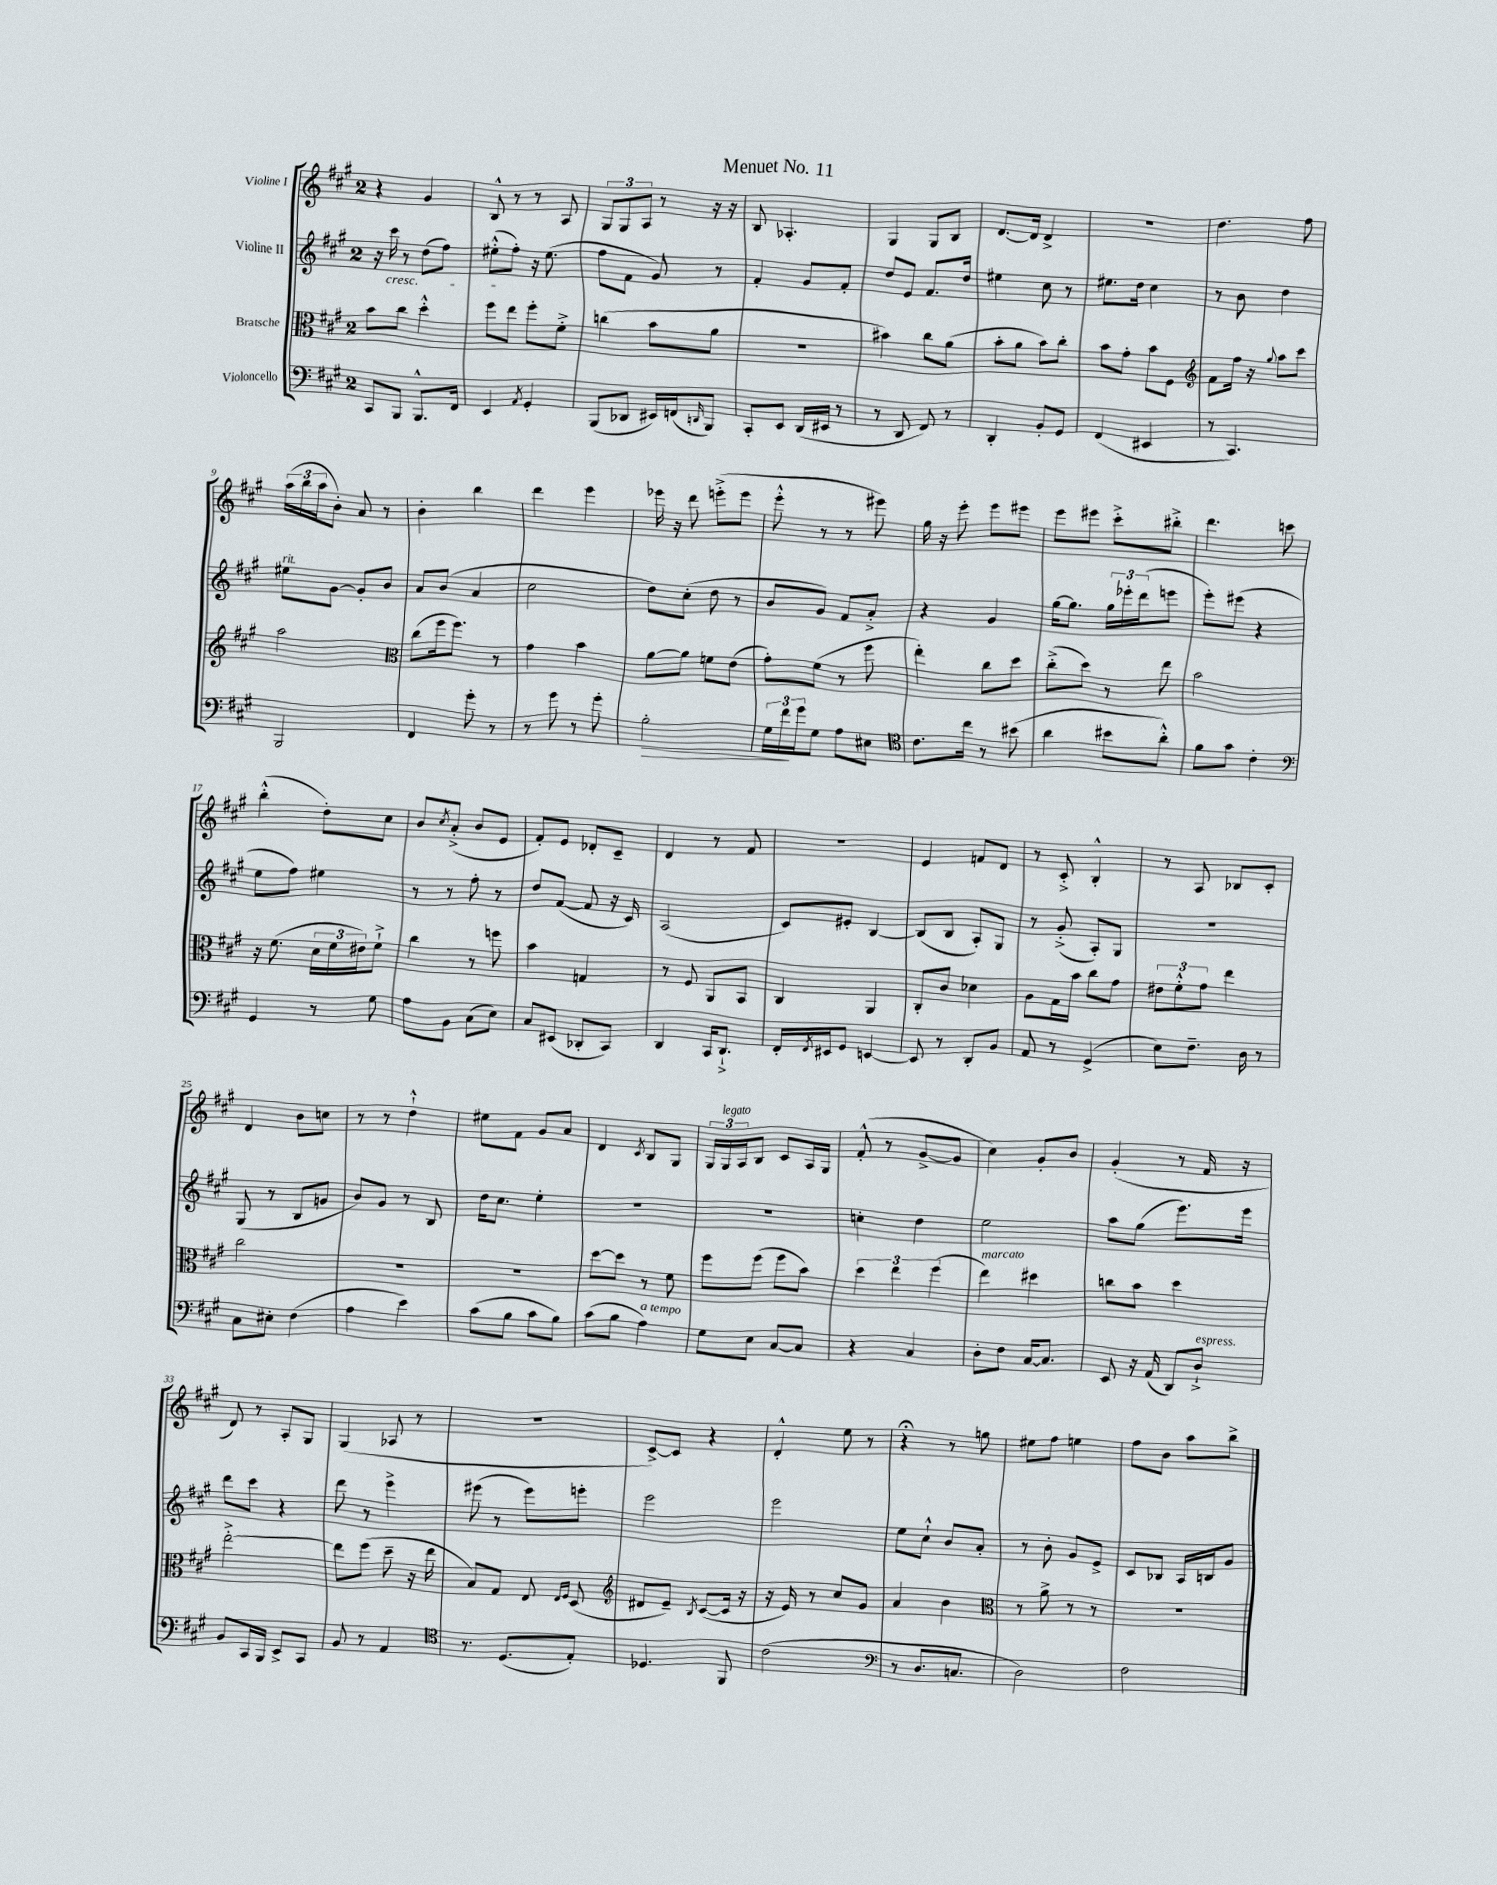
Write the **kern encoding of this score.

**kern	**kern	**kern	**kern
*staff4	*staff3	*staff2	*staff1
*clefF4	*clefC3	*clefG2	*clefG2
*k[f#c#g#]	*k[f#c#g#]	*k[f#c#g#]	*k[f#c#g#]
*M2/4	*M2/4	*M2/4	*M2/4
8CC#	8b	16r	4r
.	.	16ccc#	.
8BBB	8cc#	8r	.
8.BBB^^	4dd'^^	(8dd	4g#
.	.	8ff#)	.
16FF#	.	.	.
=	=	=	=
4EE	8ff#	(8ee#'^^	8B^^
.	8ee	8ff#')	8r
8qAA	.	.	.
4GG#'	8ff#'	16r	8r
.	.	(8.ee#	.
.	8f#'^	.	8A
=	=	=	=
(8BBB	(4cc	8ff#	12G#
.	.	.	12G#
8DD-	.	8f#	.
.	.	.	12A
16EE#)	8b	8g#)	8r
(16FF	.	.	.
16qqDD	.	.	.
8BBB)	8a	8r	16r
.	.	.	16r
=	=	=	=
8CC#'	2r	4f#'	8B
8EE	.	.	4.A-'
(16DD	.	8g#	.
16EE#	.	.	.
8r	.	8f#'	.
=	=	=	=
8r	4b#)	8dd	4G#
8DD	.	8e	.
8FF#)	8cc#	8.f#	8G#
8r	(8a	.	8B
.	.	16dd	.
=	=	=	=
4DD'	8b'	4ee#	[8.d
.	8a	.	.
.	.	.	16d]
8BB'	8b)	8cc#	4d^
8GG#	8cc#'	8r	.
=	=	=	=
(4FF#	8b	8.ee#	2r
.	8g#'	.	.
.	.	16dd	.
4EE#	8b	4cc#	.
.	8F#	.	.
=	=	=	=
*	*clefG2	*	*
8r	8f#	8r	4.dd
4.CC#)	16ff#	8b	.
.	16r	.	.
.	8qqgg#	.	.
.	8aa	4dd	.
.	8ccc#	.	8ff#
=	=	=	=
2BBB	2aa	8ee#	(24aa
.	.	.	24bb
.	.	.	24aa
.	.	[8g#	8b')
.	.	8g#']	8a
.	.	8b	8r
=	=	=	=
*	*clefC3	*	*
4FF#	(8cc#	8a	4b'
.	16ff#	(8b	.
.	8.ff#)	.	.
8g#'	.	4a	4bb
8r	8r	.	.
=	=	=	=
8r	4g#	2cc#	4ddd
8g#	.	.	.
8r	4b	.	4eee
8g#'	.	.	.
=	=	=	=
2B'	[8a	8dd)	16eee-
.	.	.	16r
.	8a]	(8cc#'	8ddd
.	8f	8dd	(8eee'^
.	(8e	8r	8eee
=	=	=	=
24G#	8g#')	8b	8eee'^^
24f#	.	.	.
24g#	.	.	.
8G#	(8f#	8g#)	8r
8A	8r	8f#	8r
8E#	8ff#	8a'^	8eee#)
=	=	=	=
*clefC4	*	*	*
8.c#	4ee')	4r	16gg#
.	.	.	16r
.	.	.	8eee'
16cc#	.	.	.
8r	8cc#	4g#	8eee
(8b#	8dd	.	8eee#
=	=	=	=
4a	(8cc#'^	[16gg#	8eee
.	.	8.gg#]	.
.	8dd)	.	8eee#
8b#	8r	24gg#	8ccc#'^
.	.	24eee-'	.
.	.	(24ddd	.
8a'^^)	8ee	8eee	8bb#'^
=	=	=	=
8f#	2b	8eee')	4.ddd
8g#	.	(8eee#	.
4c#'	.	4r	.
.	.	.	8ccc
=	=	=	=
*clefF4	*	*	*
4GG#	16r	8ee	(4bb'^^
.	(8.f#	.	.
.	.	8ff#)	.
8r	24d	4ee#	8dd')
.	24f#	.	.
.	24e#)	.	.
8G#	8f#`^	.	8cc#
=	=	=	=
8A	4cc#	8r	8b
.	.	.	8qcc#
8BB	.	8r	(8a'^
(8C#	8r	8ff#'	8b
8E)	8ff	8r	8e
=	=	=	=
8C#	4b	8dd	8f#')
(8EE#	.	([8f#	8e
8DD-'	4G	8f#]	8d-'
8CC#)	.	16r	8c#~
.	.	16c#)	.
=	=	=	=
4DD	8r	(2A	4d
.	8F#	.	.
16CC#	8AA	.	8r
8.DD`^	.	.	.
.	8BB	.	8f#
=	=	=	=
16FF#'	4C#	8c#)	2r
8qFF#	.	.	.
16EE#	.	.	.
8GG#	.	8e#'	.
[4EE	4AA	[4B	.
=	=	=	=
8EE]	8C#'	(8B]	4e
8r	8c#	8B	.
8DD'	4d-	8A')	8f
8BB	.	8G#	8d
=	=	=	=
8AA	8A	8r	8r
8r	16G#	(8g#'^	8c#'^
.	16b	.	.
(4GG#^	8cc#	8A')	4B'^^
.	8g#	8G#	.
=	=	=	=
8E)	12e#	2r	8r
.	12f#'^^	.	.
8.F#~	.	.	8A
.	12g#	.	.
.	4ee	.	8B-
16D	.	.	.
8r	.	.	8c#'
=	=	=	=
8C#	2cc#	(8G#	4d
8E#'	.	8r	.
(4F#	.	8B	8b
.	.	8g	8cc
=	=	=	=
4A	2r	8b)	8r
.	.	8g#	8r
4e)	.	8r	4dd`^^
.	.	8B	.
=	=	=	=
(8c#	2r	16dd	8ee#
.	.	8.cc#	.
8B	.	.	8f#
8c#	.	4ee'	8g#
8B)	.	.	8a
=	=	=	=
(8c#	[8dd	2r	4d
8B	8dd]	.	.
.	.	.	8qc#
4A)	8r	.	8B
.	8f#	.	8G#
=	=	=	=
8G#	8ff#	2r	24G#
.	.	.	24G#
.	.	.	24A
8E	(8ff#	.	8B
[8C#	8ff#	.	8c#
8C#]	8b)	.	16A
.	.	.	16G#
=	=	=	=
4r	6dd	4cc'	(8f#'^^
.	.	.	8r
.	6ee	.	.
4C#	.	4dd	[8g#^
.	(6ff#	.	.
.	.	.	8g#]
=	=	=	=
8D'	4ee)	2ee	4cc#)
8F#	.	.	.
[16C#	4dd#	.	8g#'
8.C#]	.	.	.
.	.	.	8b
=	=	=	=
8EE	8cc	8aa	(4g#'
16r	8b	(8gg#	.
(16AA	.	.	.
8DD)	4dd	8.eee)	8r
8D`^	.	.	16f#
.	.	16eee	16r
=	=	=	=
8BB	[2ee'^	8ddd	8d)
16CC#	.	8ccc#	8r
16BBB	.	.	.
8EE^	.	4r	8A'
8CC#	.	.	8G#
=	=	=	=
8BB	8ee]	8ddd	(4G#
8r	(8ff#	8r	.
4AA	8dd~	4eee^	8A-
.	16r	.	8r
.	16ee	.	.
=	=	=	=
*clefC4	*	*	*
8.r	8B)	(8eee#	2r
.	8G#	8r	.
(8.D	.	.	.
.	8E	8eee#)	.
.	16qqE	.	.
.	16qqF#	.	.
8E')	(8D	8eee'	.
=	=	=	=
*	*clefG2	*	*
4.D-	8d#	2eee	[8c#^)
.	8e~)	.	8c#]
.	8qB	.	.
.	([8c#	.	4r
8FF#	16c#]	.	.
.	16r	.	.
=	=	=	=
(2c#	16r	2eee	4d'^^
.	16e)	.	.
.	8r	.	.
.	8cc#	.	8ee
.	8g#	.	8r
=	=	=	=
*clefF4	*	*	*
8r	4a	8ee	4r;
8.D	.	8cc#`^^	.
.	4b	8b	8r
8.C	.	.	.
.	.	8a'	8gg
=	=	=	=
*	*clefC3	*	*
2D)	8r	8r	8ee#
.	8a^	8b'	8ff#
.	8r	8g#	4ee
.	8r	8e^	.
=	=	=	=
2F#	2r	8c#	8ff#
.	.	8B-	8b
.	.	16A	8aa
.	.	16B	.
.	.	8g#	8bb^
==	==	==	==
*-	*-	*-	*-
